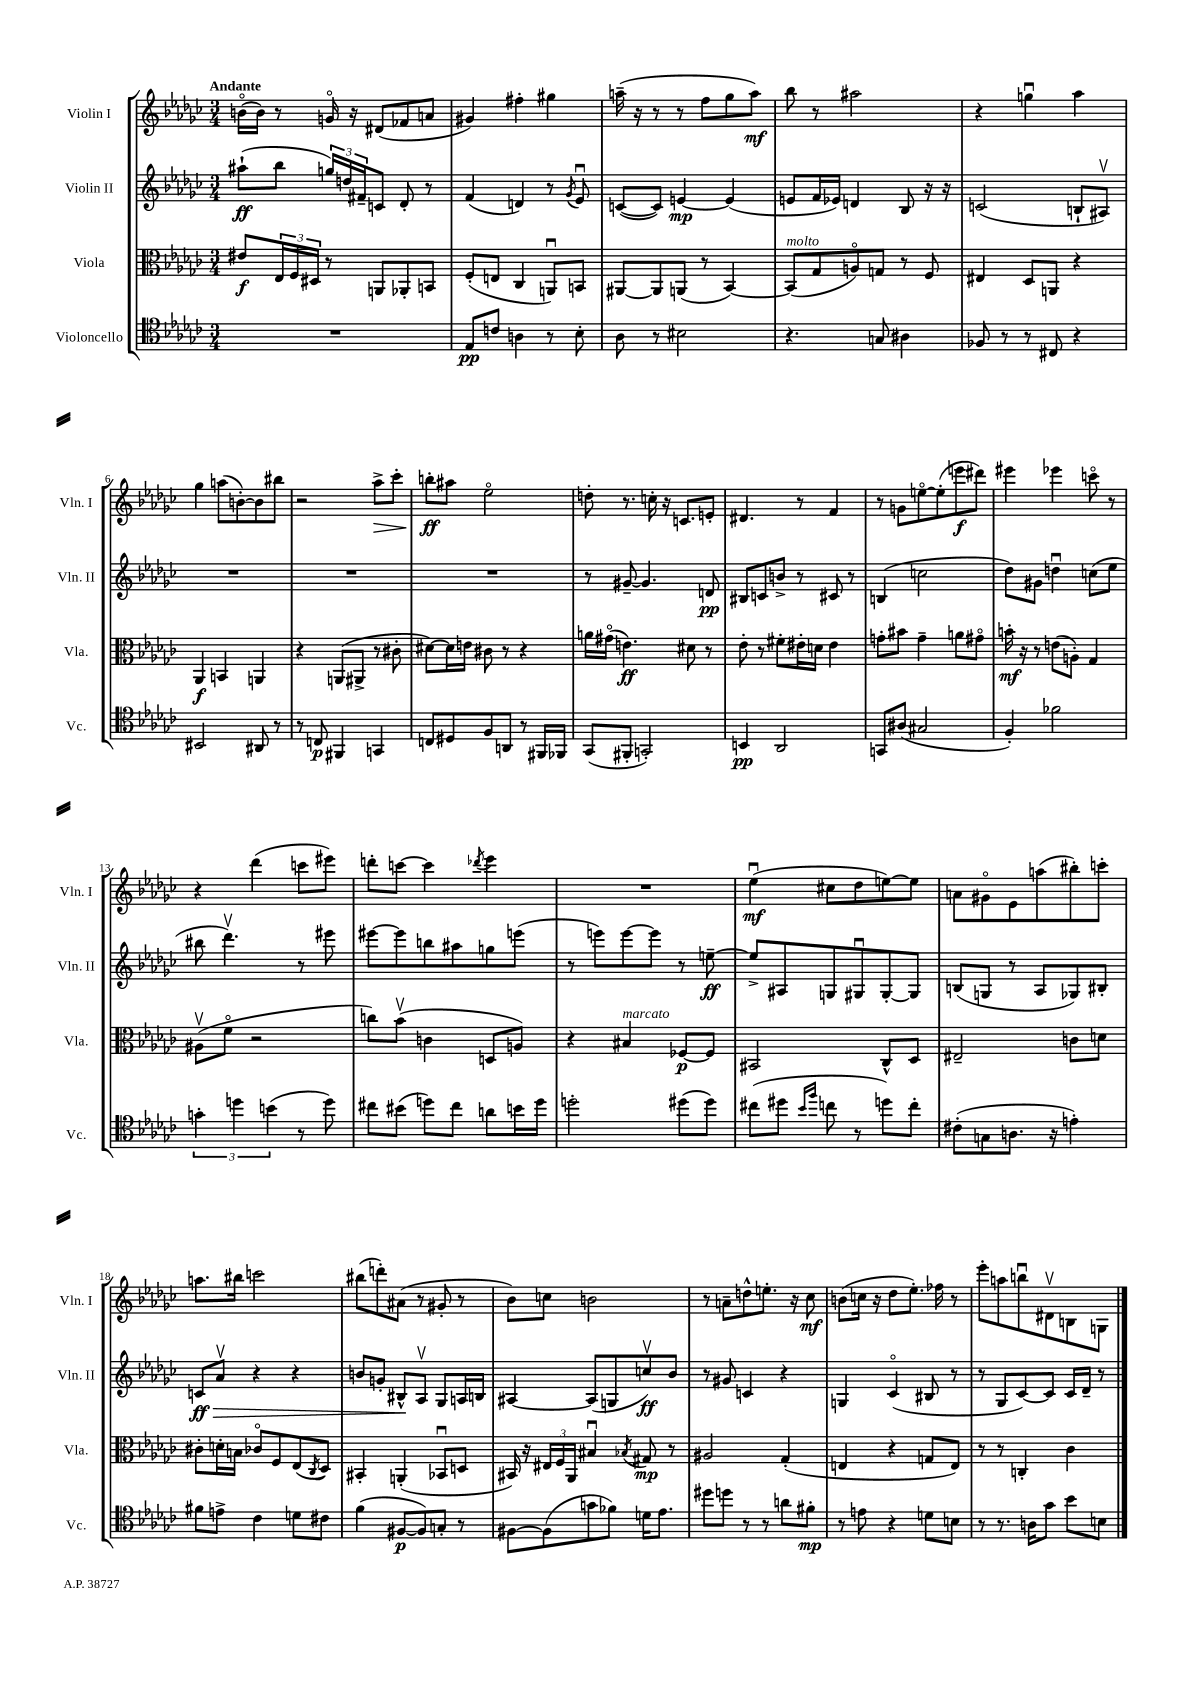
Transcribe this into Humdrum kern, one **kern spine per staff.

**kern	**kern	**kern	**kern
*staff4	*staff3	*staff2	*staff1
*clefC4	*clefC3	*clefG2	*clefG2
*k[b-e-a-d-g-c-]	*k[b-e-a-d-g-c-]	*k[b-e-a-d-g-c-]	*k[b-e-a-d-g-c-]
*M3/4	*M3/4	*M3/4	*M3/4
2.r	8e#	(8aa#`	(16bo
.	.	.	16b)
.	24E-	8bb-	8r
.	24F	.	.
.	24D#	.	.
.	8r	24gg)	16go
.	.	24dd	.
.	.	.	16r
.	.	24f#~	.
.	8AA	8c	(8d#
.	8AA-'	8d-'	8f-
.	8BB	8r	8a
=	=	=	=
8E-	(8F'	(4f	4g#)
8c	8E	.	.
4A	4C-	4d)	4ff#'
8r	8AAu)	8r	4gg#
.	.	8qg-	.
8B-'	8BB	8e-u	.
=	=	=	=
8A-	[8AA#	([8c	(16aa~
.	.	.	16r
8r	8AA#]	8c])	8r
2B#	(8AA	[4e	8r
.	8r	.	8ff
.	[4BB-)	(4e]	8gg-
.	.	.	8aa)
=	=	=	=
4.r	(8BB-]	8e	8bb-
.	8G-	16f	8r
.	.	16e-)	.
.	8Ao)	4d	2aa#
8G	8G	.	.
4A#	8r	8B-	.
.	8F	16r	.
.	.	16r	.
=	=	=	=
8F-	4E#	(2c	4r
8r	.	.	.
8r	8D-	.	4ggu
8C#	8AA	.	.
4r	4r	8B`	4aa-
.	.	8A#v)	.
=	=	=	=
2BB#	4AA-	2.r	4gg-
.	4BB	.	(8aa
.	.	.	[8b')
8AA#	4AA	.	8b]
8r	.	.	8bb#
=	=	=	=
8r	4r	2.r	2r
8C	.	.	.
4FF#	(8AA	.	.
.	8AA#^	.	.
4GG	8r	.	8aa-^
.	8c#'	.	8ccc-'
=	=	=	=
8C	[8d#)	2.r	8bb'
8D#	16d#]	.	8aa#
.	16e	.	.
8F	8c#	.	2ee-o
8AA	8r	.	.
8r	4r	.	.
16FF#	.	.	.
16FF-	.	.	.
=	=	=	=
(8GG-	16a	8r	8dd'
.	(16g#o	.	.
8FF#'	4.e)	[8g#~	8.r
2GG')	.	4.g#]	.
.	.	.	16cc'
.	.	.	16r
.	.	.	8.c
.	8d#	.	.
.	8r	8d	8e'
=	=	=	=
4BB	8e-'	8B#	4.d#
.	8r	8c	.
2AA-	8f#'	8b^	.
.	16e#'	8r	8r
.	16d	.	.
.	4e#	8c#	4f
.	.	8r	.
=	=	=	=
8GG	8g'	(4B	8r
(8A#	8b#	.	8g
2G#	4g~	2cc	[8eeo
.	.	.	(8ee']
.	8a	.	8eee
.	8g#o	.	8ddd#)
=	=	=	=
4F')	16b'	8dd-)	4eee#
.	16r	.	.
.	8r	8g#	.
2f-	(8e	4ddu	4eee-
.	8A')	.	.
.	4G-	(8cc	8ccco
.	.	8ee-	8r
=	=	=	=
6g'	(8A#v	8bb#	4r
.	8fo	4.ddd-v)	.
6dd	.	.	.
.	2r	.	(4ddd-
(6b	.	.	.
8r	.	8r	8ccc
8dd)	.	8eee#	8eee#)
=	=	=	=
8cc#	8cc)	[8eee#	8ddd'
(8b#	(8b-v	8eee#]	[8ccc
8dd)	4c	8bb	4ccc]
8cc#	.	8aa#	.
.	.	.	8qddd-
8a	8D	8gg	4eee-
16b	8A)	(8eee	.
16dd	.	.	.
=	=	=	=
2dd'	4r	8r	2.r
.	.	8eee)	.
.	4B#	[8eee	.
.	.	8eee]	.
(8dd#	[8F-	8r	.
8dd#)	8F-]	[8ee~	.
=	=	=	=
(8cc#	2BB#	8ee^]	(4ee-u
8dd#	.	8A#	.
16qqb-	.	.	.
16qqff	.	.	.
8cc	.	8G	8cc#
8r	.	8G#u	8dd-
8dd)	8C-^^	[8G#'	[8ee)
8cc'	8D-	8G#]	8ee]
=	=	=	=
(8c#'	2E#~	(8B	8a
8G	.	8G	8g#o
8.A	.	8r	8e-
.	.	8A-	(8aa
16r	.	.	.
4e')	8c	8G-)	8bb#')
.	8d	8B#'	8ccc'
=	=	=	=
8f#	8c#'	8c	8.aa
8e^	16d'	8a-v	.
.	16B	.	16bb#
4c-	8c-o	4r	2ccc
.	8F	.	.
8d	(8E-	4r	.
.	8qC-	.	.
8c#	8D-)	.	.
=	=	=	=
(4f	4BB#'	8b	(8bb#
.	.	8g'	8ddd')
[8F#	(4AA'	8B#^^	(8a#
8F#])	.	8A-v	8r
8G'	8BB-u	8G-	8g#'
8r	8D	16A	8r
.	.	16B	.
=	=	=	=
[8F#	16BB#)	[4A#	8b-)
.	16r	.	.
(8F#]	24E#	.	8cc
.	24F	.	.
.	24AA-	.	.
8g	4B#u	(8A#]	2b
8f-)	.	8G	.
.	8qB-	.	.
16d	8G#	8ccv)	.
8.e-	.	.	.
.	8r	8b-	.
=	=	=	=
8dd#	2A#	8r	8r
8dd	.	8g#	8a~
8r	.	4c	8dd^^
8r	.	.	8.ee'
8a	(4G-'	4r	.
.	.	.	16r
8f#'	.	.	8cc-
=	=	=	=
8r	4E	4G	(8b
8e	.	.	16cc
.	.	.	16r
4r	4r	(4c-o	8dd-
.	.	.	8.ee-')
8d	8G	8B#	.
.	.	.	16ff-
8B	8E)	8r	8r
=	=	=	=
8r	8r	8r	8eee-'
8.r	8r	8G-	8aa
.	4C'	[8c-)	8bbu
16A	.	.	.
8g-	.	8c-]	8d#v
8b-	4c-	16c-	8B
.	.	16d-~	.
8B	.	8r	8G
==	==	==	==
*-	*-	*-	*-
